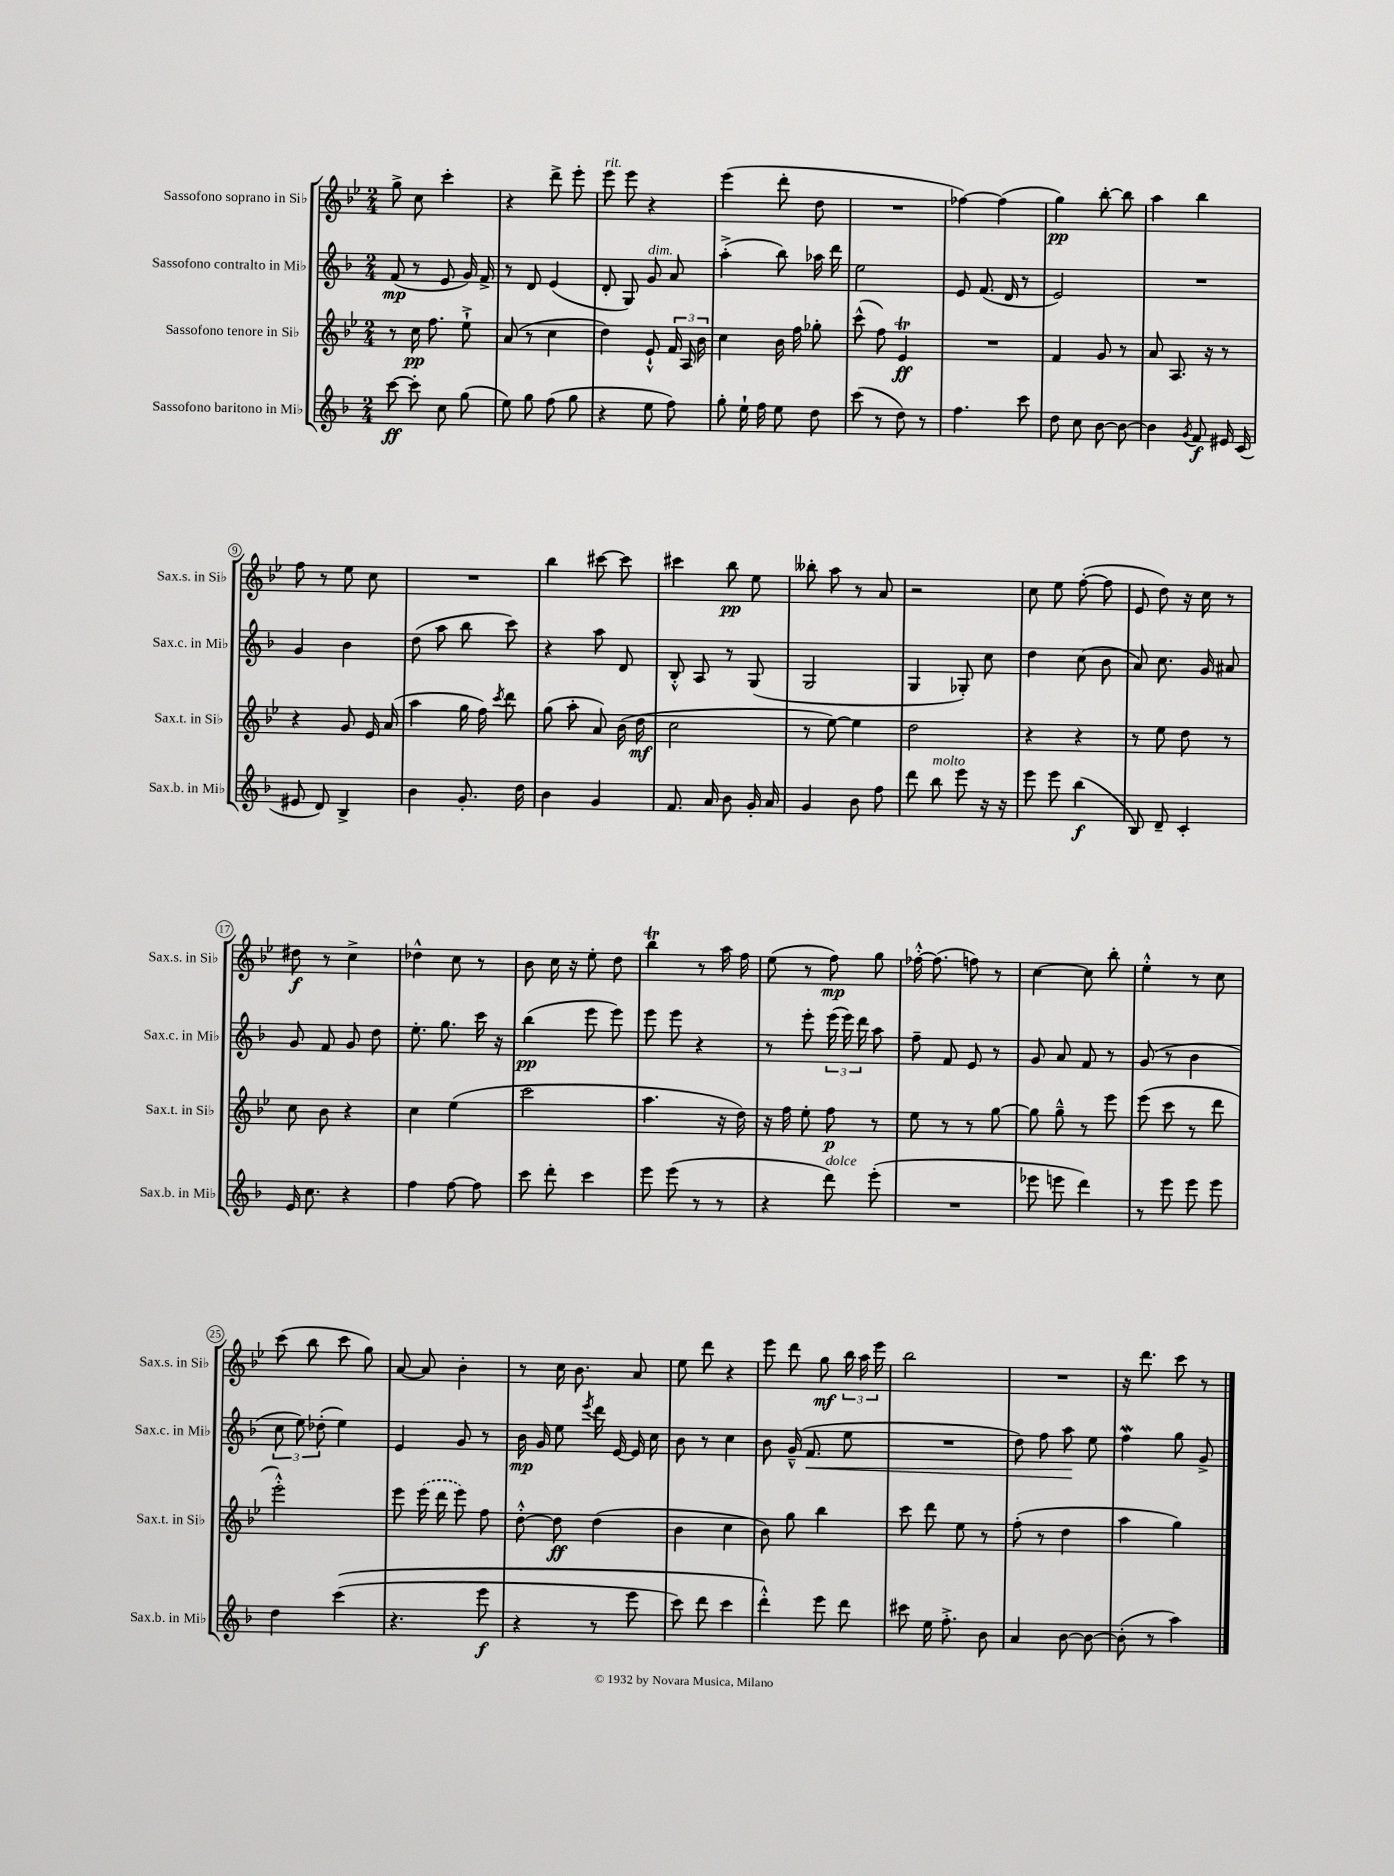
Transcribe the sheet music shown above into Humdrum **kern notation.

**kern	**dynam	**kern	**dynam	**kern	**dynam	**kern	**dynam
*part4	*part4	*part3	*part3	*part2	*part2	*part1	*part1
*staff4	*staff4	*staff3	*staff3	*staff2	*staff2	*staff1	*staff1
*I"Sassofono baritono in Mi♭	*	*I"Sassofono tenore in Si♭	*	*I"Sassofono contralto in Mi♭	*	*I"Sassofono soprano in Si♭	*
*I'Sax.b. in Mi♭	*	*I'Sax.t. in Si♭	*	*I'Sax.c. in Mi♭	*	*I'Sax.s. in Si♭	*
*clefG2	*	*clefG2	*	*clefG2	*	*clefG2	*
*k[b-]	*	*k[b-e-]	*	*k[b-]	*	*k[b-e-]	*
*M2/4	*	*M2/4	*	*M2/4	*	*M2/4	*
=1	=1	=1	=1	=1	=1	=1	=1
[8ccc\	ff	8r	.	(8f/	mp	8gg^\	.
8ccc'\]	.	16cc\	pp	8r	.	8cc\	.
.	.	8.ff\	.	.	.	.	.
8cc\	.	.	.	8e/	.	4ccc'\	.
(8gg\	.	8ee-`^\	.	16g/)	.	.	.
.	.	.	.	16f^/	.	.	.
=2	=2	=2	=2	=2	=2	=2	=2
8ee\)	.	(8a/	.	8r	.	4r	.
8gg\	.	8r	.	8d/	.	.	.
(8ff\	.	4cc\	.	(4e/	.	8ddd^\	.
8gg\	.	.	.	.	.	8eee-'\	.
=3	=3	=3	=3	=3	=3	=3	=3
!	!	!	!	!	!	!LO:TX:a:i:t=rit.	!
4r	.	4dd\)	.	8d'/	.	8eee-\	.
.	.	.	.	8G/)	.	8eee-\	.
!	!	!	!	!LO:TX:a:i:t=dim.	!	!	!
8ee\	.	8e-`^^/	.	8g/	.	4r	.
8ff\)	.	24f/	.	8a/	.	.	.
.	.	24A/	.	.	.	.	.
.	.	24b-\	.	.	.	.	.
=4	=4	=4	=4	=4	=4	=4	=4
8gg'\	.	4cc\	.	(4aa'^\	.	(4eee-\	.
16ee`\	.	.	.	.	.	.	.
16ff\	.	.	.	.	.	.	.
8ee\	.	16b-\	.	8bb-\)	.	8ddd'\	.
.	.	16ff\	.	.	.	.	.
8dd\	.	8gg-X'\	.	16aa-X\	.	8dd\	.
.	.	.	.	16ddd\	.	.	.
=5	=5	=5	=5	=5	=5	=5	=5
(8ccc\	.	(8ccc^^\	.	2ee\	.	2r	.
8r	.	8ff\)	.	.	.	.	.
8dd\)	.	4e-T/	ff	.	.	.	.
8r	.	.	.	.	.	.	.
=6	=6	=6	=6	=6	=6	=6	=6
4.ff\	.	2r	.	8e/	.	[4ff-X\)	.
.	.	.	.	(8.f/	.	.	.
.	.	.	.	.	.	(4ff-\]	.
.	.	.	.	16d/	.	.	.
8ccc\	.	.	.	8r	.	.	.
=7	=7	=7	=7	=7	=7	=7	=7
8dd\	.	4f/	.	2e/)	.	4gg\)	pp
8cc\	.	.	.	.	.	.	.
[8b-\	.	8g/	.	.	.	[8bb-'\	.
8b-\_	.	8r	.	.	.	8bb-\]	.
=8	=8	=8	=8	=8	=8	=8	=8
4b-\]	.	8a/	.	2r	.	4aa\	.
.	.	8.A/	.	.	.	.	.
8qg/	.	.	.	.	.	.	.
8f/	f	.	.	.	.	4bb-\	.
.	.	16r	.	.	.	.	.
16e#X/	.	8r	.	.	.	.	.
(16c/	.	.	.	.	.	.	.
!!LO:LB:g=z
=9	=9	=9	=9	=9	=9	=9	=9
8e#X/	.	4r	.	4g/	.	8ff\	.
8d/)	.	.	.	.	.	8r	.
4B-^/	.	8g/	.	4b-\	.	8ee-\	.
.	.	16e-/	.	.	.	8cc\	.
.	.	(16a/	.	.	.	.	.
=10	=10	=10	=10	=10	=10	=10	=10
4b-\	.	4aa\	.	(8dd\	.	2r	.
.	.	.	.	8aa\	.	.	.
8.g'/	.	16gg\	.	8bb-\	.	.	.
.	.	16ff\)	.	.	.	.	.
.	.	8qccc/	.	.	.	.	.
.	.	8ddd\	.	8ccc\)	.	.	.
16dd\	.	.	.	.	.	.	.
=11	=11	=11	=11	=11	=11	=11	=11
4b-\	.	(8gg\	.	4r	.	4bb-\	.
.	.	8aa'\	.	.	.	.	.
4g/	.	8a/)	.	8aa\	.	[8ccc#X\	.
.	.	(16b-\	.	8d/	.	8ccc#\]	.
.	.	16dd\	mf	.	.	.	.
=12	=12	=12	=12	=12	=12	=12	=12
8.f/	.	2cc\	.	8B-'^^/	.	4ccc#X\	.
.	.	.	.	8A/	.	.	.
16a/	.	.	.	.	.	.	.
8b-\	.	.	.	8r	.	8bb-\	pp
16g'/	.	.	.	(8G/	.	8ee-\	.
16a/	.	.	.	.	.	.	.
=13	=13	=13	=13	=13	=13	=13	=13
4g/	.	8r	.	2G/	.	8bb--X'\	.
.	.	[8ee-\)	.	.	.	8aa\	.
8b-\	.	4ee-\]	.	.	.	8r	.
8ff\	.	.	.	.	.	8a/	.
=14	=14	=14	=14	=14	=14	=14	=14
8ddd\	.	2dd\	.	4G/	.	2r	.
!LO:TX:a:i:t=molto	!	!	!	!	!	!	!
8bb-\	.	.	.	.	.	.	.
8eee\	.	.	.	8G-X'/)	.	.	.
16r	.	.	.	8cc\	.	.	.
16r	.	.	.	.	.	.	.
=15	=15	=15	=15	=15	=15	=15	=15
8eee\	.	4r	.	4dd\	.	8cc\	.
8eee\	.	.	.	.	.	8ee-\	.
(4bb-\	f	4r	.	(8cc\	.	([8ff'\	.
.	.	.	.	8b-\	.	8ff\]	.
=16	=16	=16	=16	=16	=16	=16	=16
8B-/)	.	8r	.	8a/)	.	8e-/	.
8d~/	.	8ee-\	.	8.cc\	.	8dd\)	.
4c'/	.	8dd\	.	.	.	16r	.
.	.	.	.	16g/	.	16cc\	.
.	.	8r	.	8a#X/	.	8r	.
!!LO:LB:g=z
=17	=17	=17	=17	=17	=17	=17	=17
16e/	.	8cc\	.	8g/	.	8dd#X\	f
8.cc\	.	.	.	.	.	.	.
.	.	8b-\	.	8f/	.	8r	.
4r	.	4r	.	8g/	.	4cc^\	.
.	.	.	.	8dd\	.	.	.
=18	=18	=18	=18	=18	=18	=18	=18
4ff\	.	4cc\	.	8.ee'\	.	4dd-X^^\	.
.	.	.	.	8.gg\	.	.	.
[8ff\	.	(4ee-\	.	.	.	8cc\	.
8ff\]	.	.	.	16ccc\	.	8r	.
.	.	.	.	16r	.	.	.
=19	=19	=19	=19	=19	=19	=19	=19
8ccc\	.	2ccc\	.	(4bb-\	pp	8b-\	.
8ddd'\	.	.	.	.	.	16cc\	.
.	.	.	.	.	.	16r	.
4ccc\	.	.	.	8eee\	.	8ee-'\	.
.	.	.	.	8eee\)	.	8dd\	.
=20	=20	=20	=20	=20	=20	=20	=20
8eee\	.	4.aa\	.	8eee\	.	4bb-T\	.
(8eee\	.	.	.	8eee\	.	.	.
8r	.	.	.	4r	.	8r	.
8r	.	16r	.	.	.	16aa\	.
.	.	16dd\)	.	.	.	16ff\	.
=21	=21	=21	=21	=21	=21	=21	=21
4r	.	16r	.	8r	.	(8ee-\	.
.	.	16ff\	.	.	.	.	.
.	.	8ee-'\	.	8eee'\	.	8r	.
!LO:TX:a:i:t=dolce	!	!	!	!	!	!	!
8ddd\)	.	8ff\	p	(24eee\	.	8ff\)	mp
.	.	.	.	24eee\)	.	.	.
.	.	.	.	24ddd\	.	.	.
(8eee'\	.	8r	.	8aa\	.	8gg\	.
=22	=22	=22	=22	=22	=22	=22	=22
2r	.	8ee-\	.	8ff~\	.	[16ff-X'^^\	.
.	.	.	.	.	.	(8.ff-\]	.
.	.	8r	.	8f/	.	.	.
.	.	8r	.	8e/	.	8ffn\)	.
.	.	[8gg\	.	8r	.	8r	.
=23	=23	=23	=23	=23	=23	=23	=23
8eee-X\	.	8gg\]	.	8g/	.	[4cc\	.
8eeen\	.	8gg~^^\	.	8a/	.	.	.
4ddd\)	.	8r	.	8f/	.	8cc\]	.
.	.	8eee-\	.	8r	.	8bb-'\	.
=24	=24	=24	=24	=24	=24	=24	=24
8r	.	(8eee-\	.	(8g/	.	4ee-'^^\	.
8eee\	.	8ccc\	.	8r	.	.	.
8eee\	.	8r	.	4b-\	.	8r	.
8eee\	.	8ddd\	.	.	.	8cc\	.
!!LO:LB:g=z
=25	=25	=25	=25	=25	=25	=25	=25
4dd\	.	2eee-'^^\)	.	12cc\	.	(8ccc\	.
.	.	.	.	12ee\)	.	.	.
.	.	.	.	.	.	8bb-\	.
.	.	.	.	(12dd-X'\	.	.	.
((4ccc\	.	.	.	4ee\)	.	8ccc\	.
.	.	.	.	.	.	8gg\)	.
=26	=26	=26	=26	=26	=26	=26	=26
4.r	.	8eee-\	.	4e/	.	[8a/	.
.	.	(16eee-\	.	.	.	8a/]	.
.	.	16ddd\	.	.	.	.	.
.	.	8eee-\)	.	8g/	.	4b-'\	.
8eee\	f	8ff\	.	8r	.	.	.
=27	=27	=27	=27	=27	=27	=27	=27
4r	.	[8dd'^^\	.	16b-\	mp	8r	.
.	.	.	.	16g/	.	.	.
.	.	8dd\]	ff	8ee\	.	16cc\	.
.	.	.	.	.	.	8.b-\	.
.	.	.	.	8qeee/	.	.	.
8r	.	(4dd\	.	16ddd\	.	.	.
.	.	.	.	[16e/	.	.	.
8eee\	.	.	.	16e/]	.	8a/	.
.	.	.	.	16cc\	.	.	.
=28	=28	=28	=28	=28	=28	=28	=28
8ccc\)	.	4b-\	.	8b-\	.	8ee-\	.
8ddd\	.	.	.	8r	.	8ddd\	.
4ccc\	.	4cc\	.	4cc\	.	4r	.
=29	=29	=29	=29	=29	=29	=29	=29
4ddd'^^\)	.	8b-\)	.	8b-\	.	8eee-\	.
.	.	8gg\	.	(16g~^^/	.	8ddd\	.
!	!	!	!	!	!LO:HP:b	!	!
.	.	.	.	8.f/	<	.	.
8eee\	.	4bb-\	.	.	.	8gg\	mf
8ddd\	.	.	.	8ee\	.	24bb-\	.
.	.	.	.	.	.	24aa\	.
.	.	.	.	.	.	24eee-\	.
=30	=30	=30	=30	=30	=30	=30	=30
8ccc#X\	.	8ccc\	.	2r	.	2bb-\	.
16ee\	.	8ddd\	.	.	.	.	.
8.ff'^\	.	.	.	.	.	.	.
.	.	8ee-\	.	.	.	.	.
8b-\	.	8r	.	.	.	.	.
=31	=31	=31	=31	=31	=31	=31	=31
4a/	.	(8ff'\	.	8dd\)	.	2r	.
.	.	8r	.	8ff\	.	.	.
[8b-\	.	4dd\	.	8aa\	.	.	.
8b-\_	.	.	.	8ee\	[	.	.
=32	=32	=32	=32	=32	=32	=32	=32
(8b-'\]	.	4aa\	.	4ffw\	.	16r	.
.	.	.	.	.	.	8.ddd\	.
8r	.	.	.	.	.	.	.
4aa\)	.	4gg\)	.	8gg\	.	8ccc\	.
.	.	.	.	8g^/	.	8r	.
==	==	==	==	==	==	==	==
*-	*-	*-	*-	*-	*-	*-	*-
